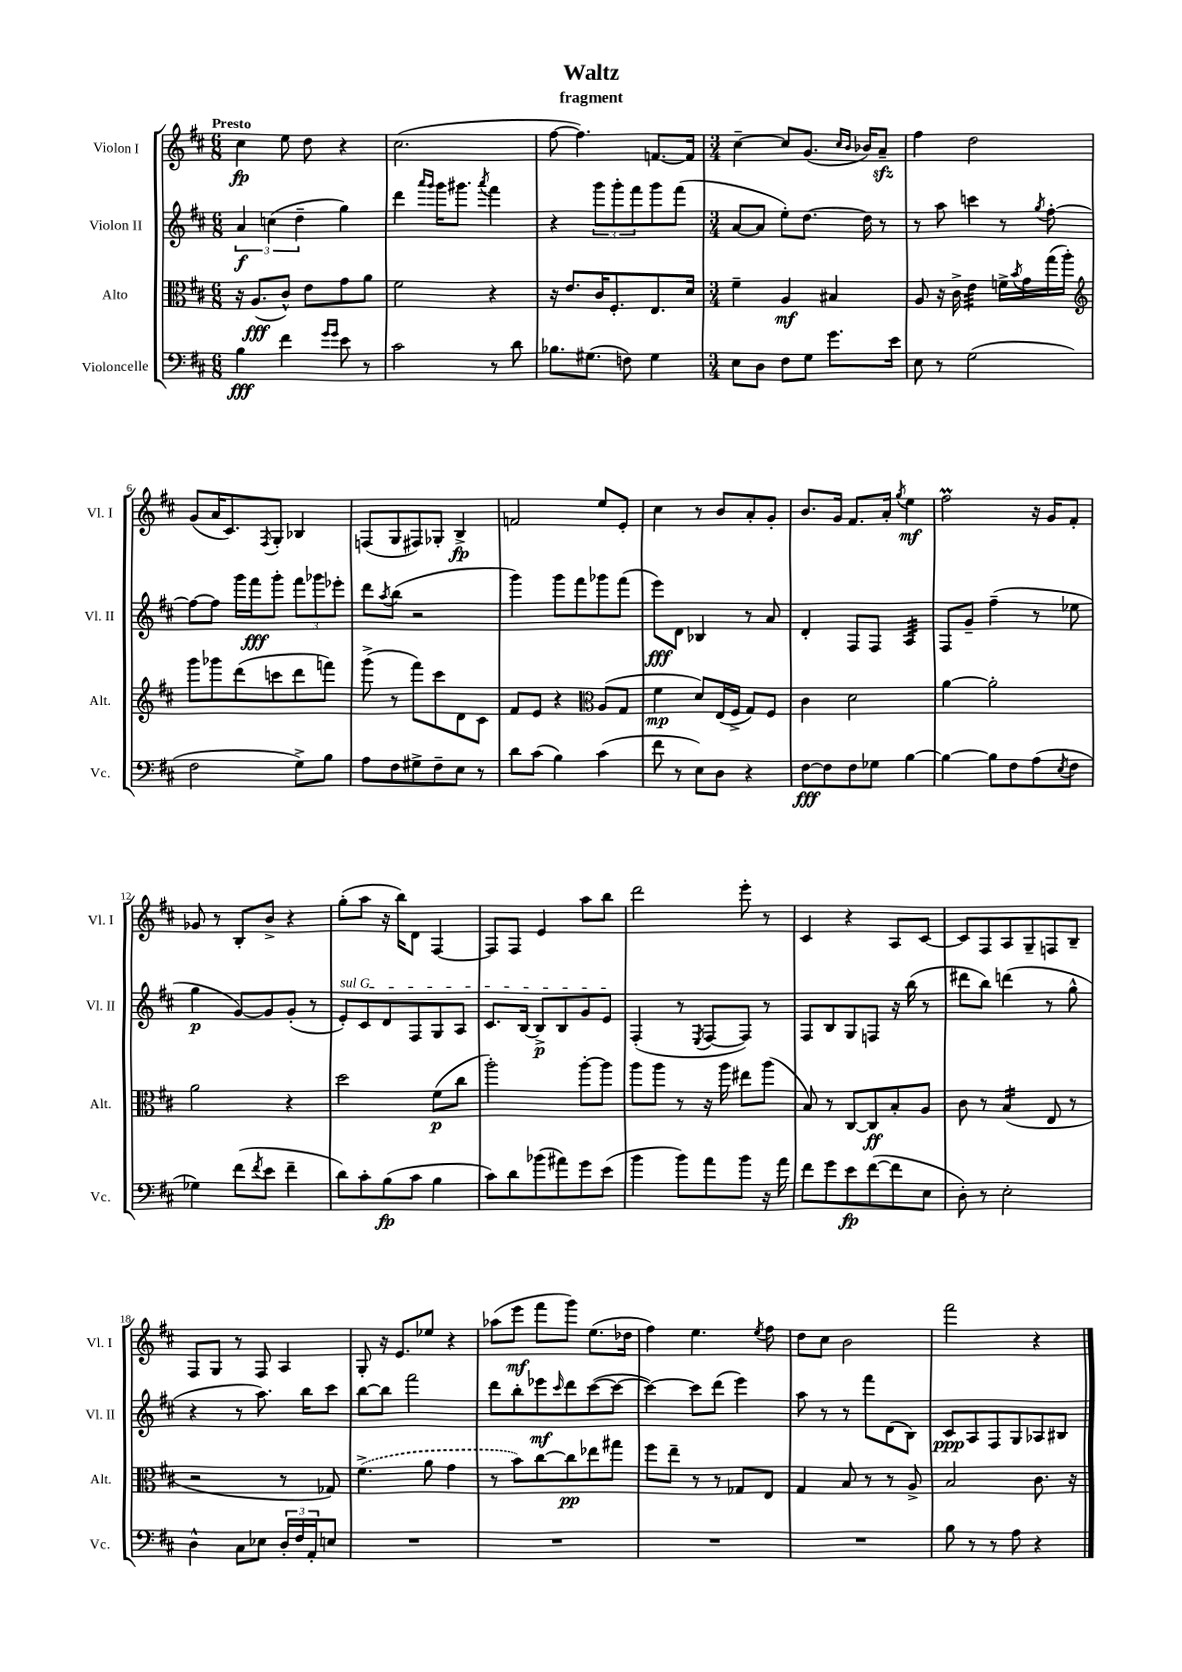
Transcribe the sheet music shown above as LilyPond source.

\header { title = "Waltz" subtitle = "fragment" }
<<
\new StaffGroup <<
\new Staff = "s0" \with { instrumentName = "Violon I" shortInstrumentName = "Vl. I" } {
    \clef treble \key d \major \numericTimeSignature \time 6/8 \tempo "Presto"
    cis''4\fp e''8 d''8 r4 |
    cis''2.( |
    fis''8~ fis''4.) f'8.~ f'16 |
    \numericTimeSignature \time 3/4 cis''4~-- cis''8 g'8.( \grace { cis''16 b'16 } bes'16) a'8--\sfz |
    fis''4 d''2 |
    g'8( a'16 cis'8.) \acciaccatura { fis8 } g8-. bes4 |
    f8( g8 fis8) ges8-. b4->\fp |
    f'2 e''8 e'8-. |
    cis''4 r8 b'8 a'8-. g'8-. |
    b'8. g'16 fis'8. a'16-. \acciaccatura { g''8 } e''4\mf |
    fis''2\prall r16 g'16 fis'8-. |
    ges'8 r8 b8-. b'8-> r4 |
    g''8-.( a''8 r16 b''16) d'8 fis4~ |
    fis8 fis8 e'4 a''8 b''8 |
    d'''2 e'''8-. r8 |
    cis'4 r4 a8 cis'8~ |
    cis'8 fis8 a8 g8-- f8 b8-- |
    fis8 g8 r8 fis8 a4 |
    g8-. r16 e'8. ees''8 r4 |
    aes''8( e'''8\mf fis'''8 g'''8) e''8.( des''16 |
    fis''4) e''4. \acciaccatura { e''8 } fis''8 |
    d''8 cis''8 b'2 |
    fis'''2 r4 \bar "|." |
}
\new Staff = "s1" \with { instrumentName = "Violon II" shortInstrumentName = "Vl. II" } {
    \clef treble \key d \major \numericTimeSignature \time 6/8
    \tuplet 3/2 { a'4\f c''4( d''4-- } g''4) |
    d'''4 \grace { a'''16 g'''16 } g'''16 gis'''8. \acciaccatura { a'''8 } fis'''4 |
    r4 \tuplet 3/2 { g'''8 g'''8-. fis'''8 } g'''8 fis'''8( |
    \numericTimeSignature \time 3/4 a'8~ a'8 e''8-.) d''8.~ d''16 r8 |
    r8 a''8 c'''4 r8 \acciaccatura { g''8 } fis''8~-. |
    fis''8~ fis''8 g'''16 fis'''16\fff g'''8-. \tuplet 3/2 { fis'''8 ges'''8 ees'''8-. } |
    d'''8 \acciaccatura { a''8 } b''8( r2 |
    g'''4) g'''8 fis'''8 ges'''8 fis'''8( |
    e'''8\fff) d'8 bes4 r8 a'8 |
    d'4-. fis8 fis8 a4:32 |
    fis8 g'8-- fis''4--( r8 ees''8 |
    g''4\p g'8~) g'8 g'8-.( r8 |
    \once \override TextSpanner.bound-details.left.text = \markup { \italic "sul G" } e'8-.\startTextSpan) cis'8 d'8 fis8 g8 a8 |
    cis'8. b16~ b8->\p b8 g'8 e'8\stopTextSpan |
    fis4-.( r8 \acciaccatura { e8 } fis8~ fis8) r8 |
    fis8 b8 g8 f8 r16 b''16( r8 |
    dis'''8 b''8) d'''4( r8 g''8-^ |
    r4 r8 a''8.) b''16 cis'''8 |
    b''8~ b''8 fis'''2 |
    d'''8 b''8-. ees'''8\mf \grace { cis'''16 } d'''8 cis'''8~( cis'''8~ |
    cis'''4~) cis'''8 d'''8( e'''4) |
    a''8 r8 r8 fis'''8 d'8( b8) |
    cis'8\ppp a8 fis8 g8 aes8 bis8 \bar "|." |
}
\new Staff = "s2" \with { instrumentName = "Alto" shortInstrumentName = "Alt." } {
    \clef alto \key d \major \numericTimeSignature \time 6/8
    r16 a8.\fff( cis'8-^) e'8 g'8 a'8 |
    fis'2 r4 |
    r16 e'8. cis'16 fis8.-. e8. d'16 |
    \numericTimeSignature \time 3/4 fis'4-- a4\mf bis4 |
    a8 r16 cis'16-> e'4:32 f'16-> \acciaccatura { b'8 } g'16 g''16( a''16-.) |
    \clef treble g'''8 ges'''8 d'''8( c'''8 d'''8 f'''8) |
    g'''8->( r8 fis'''8) cis'''8 d'8 cis'8 |
    fis'8 e'8 r4 \clef alto a8( g8 |
    fis'4\mp d'8) e16( fis16-> g8) fis8 |
    cis'4 d'2 |
    a'4~ a'2-. |
    a'2 r4 |
    d''2 fis'8\p( cis''8 |
    a''2-.) a''8~-. a''8 |
    a''8 a''8 r8 r16 a''16 eis''8 a''8( |
    b8) r8 cis8~ cis8\ff b8-. a8 |
    cis'8 r8 b4:16( e8 r8 |
    r2 r8 ges8) |
    \once \slurDashed fis'4.->( a'8 g'4 |
    r8 b'8) cis''8~ cis''8\pp ees''8 gis''8 |
    fis''8 e''8-- r8 r8 ges8 e8 |
    g4 b8 r8 r8 a8-> |
    b2 cis'8. r16 \bar "|." |
}
\new Staff = "s3" \with { instrumentName = "Violoncelle" shortInstrumentName = "Vc." } {
    \clef bass \key d \major \numericTimeSignature \time 6/8
    b4\fff fis'4 \grace { g'16 g'16 } e'8 r8 |
    cis'2 r8 d'8 |
    bes8. gis8.( f8) gis4 |
    \numericTimeSignature \time 3/4 e8 d8 fis8 g8 g'8. e'16 |
    e8 r8 g2( |
    fis2 g8->) b8 |
    a8 fis8 gis8-> fis8-- e8 r8 |
    d'8 cis'8( b4) cis'4( |
    fis'8 r8 e8) d8 r4 |
    fis8~\fff fis8 fis8 ges8 b4~ |
    b4~ b8 fis8 a8( \acciaccatura { e8 } fis8 |
    ges4) fis'8( \acciaccatura { fis'8 } e'8 fis'4-- |
    d'8) cis'8-. b8\fp( cis'8 b4 |
    cis'8) d'8 bes'8( ais'8) g'8 e'8( |
    b'4 b'8) a'8 b'8 r16 a'16 |
    fis'8 g'8 e'8\fp fis'8~( fis'8 e8 |
    d8-.) r8 e2-. |
    d4-^ cis8 ees8 \tuplet 3/2 { d16-. fis16 a,16-. } e8 |
    R2. |
    R2. |
    R2. |
    R2. |
    b8 r8 r8 a8 r4 \bar "|." |
}
>>
>>
